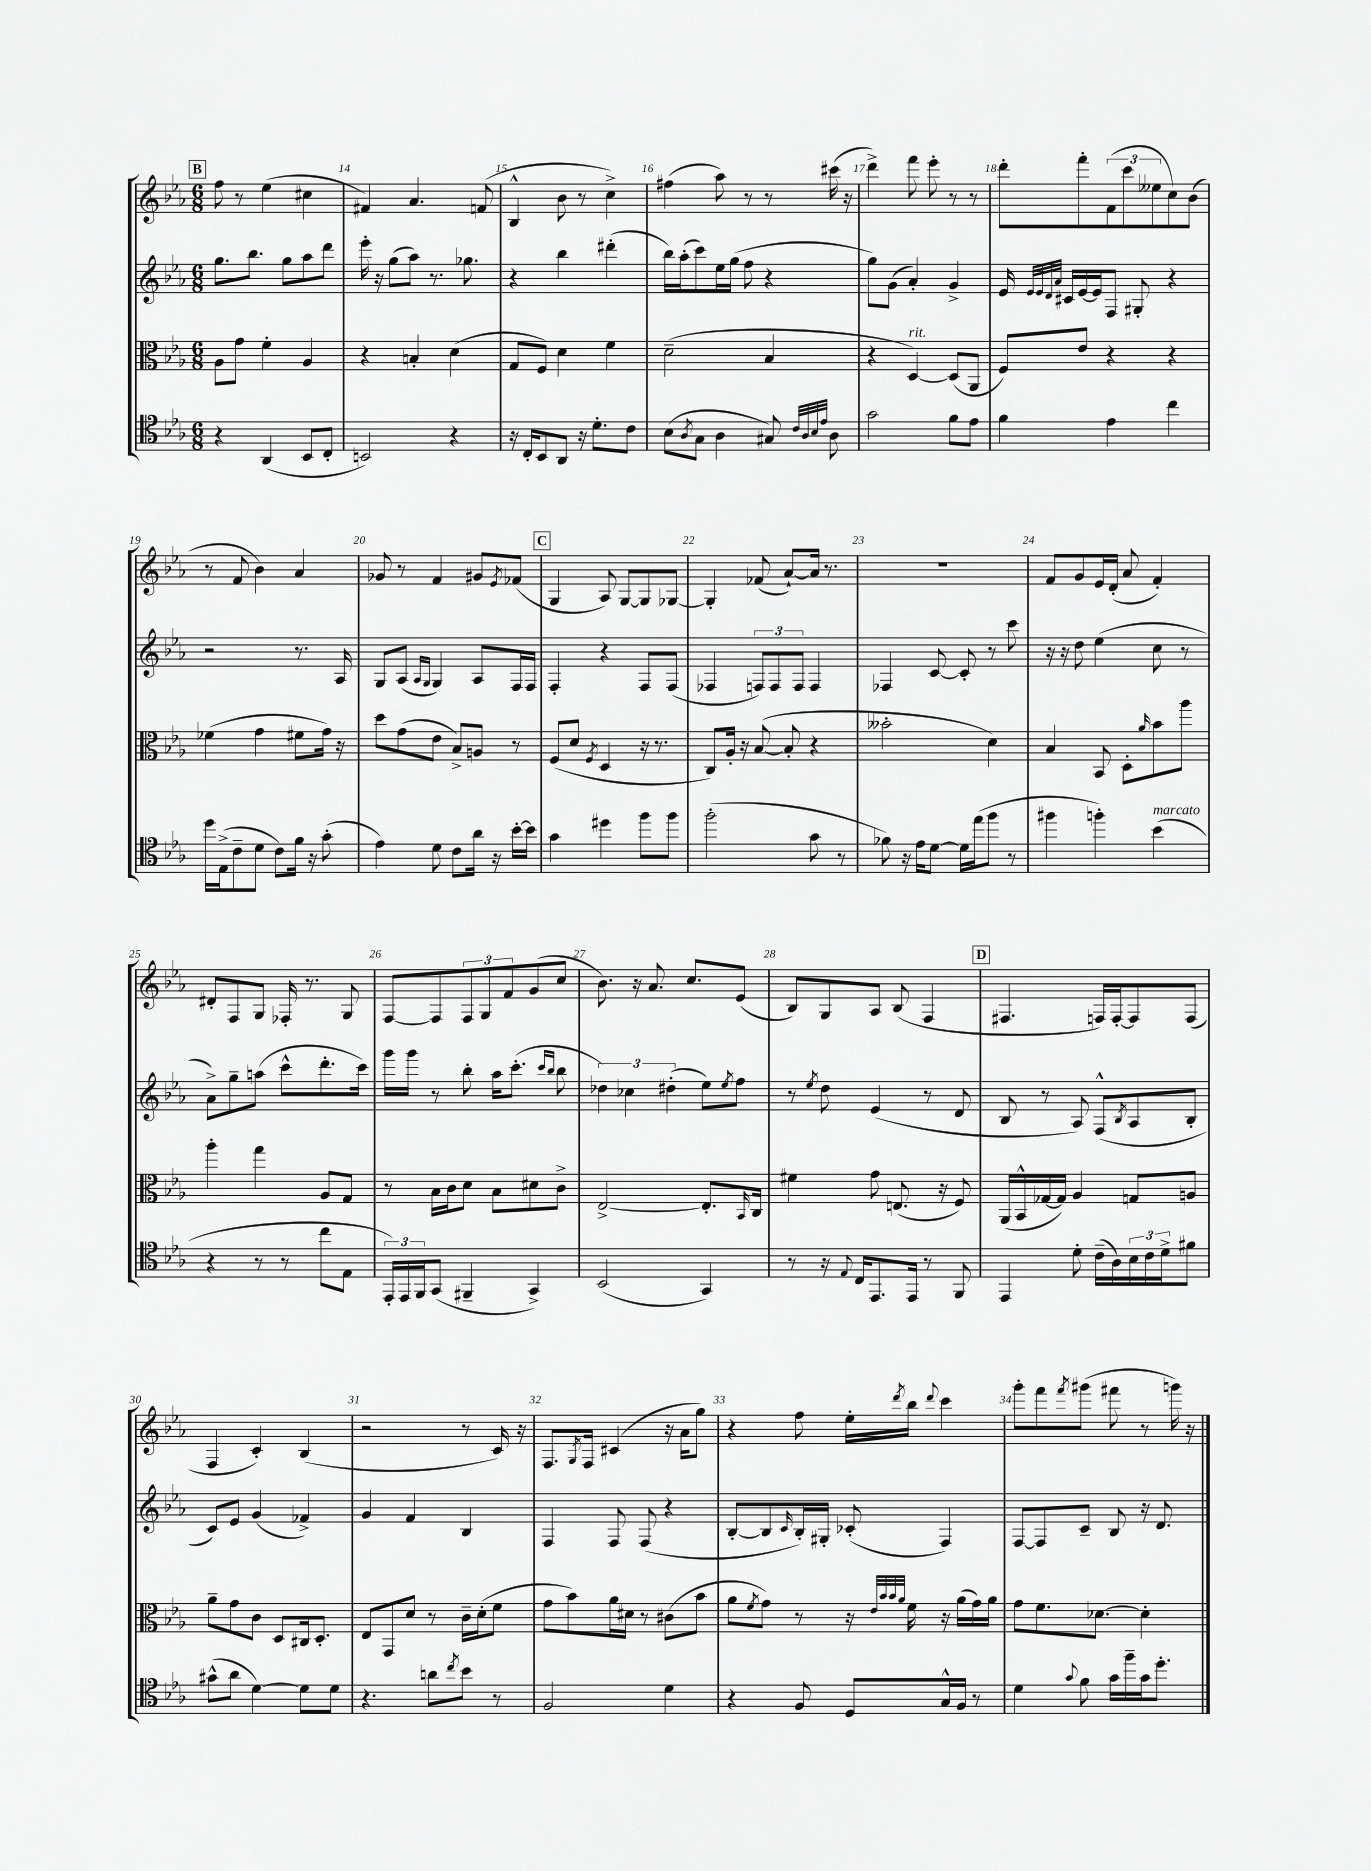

**kern	**kern	**kern	**kern
*staff4	*staff3	*staff2	*staff1
*clefC4	*clefC3	*clefG2	*clefG2
*k[b-e-a-]	*k[b-e-a-]	*k[b-e-a-]	*k[b-e-a-]
*M6/8	*M6/8	*M6/8	*M6/8
4r	8A-	8.gg	8ff
.	8g	.	8r
.	.	8.bb-	.
(4AA-	4f'	.	(4ee-
.	.	8gg	.
8BB-	4A-	8aa-	4cc#
8C'	.	8ddd	.
=	=	=	=
2BB)	4r	16eee-'	4f#)
.	.	16r	.
.	.	(8gg	.
.	4B'	8aa-)	4.a-
.	.	8.r	.
4r	(4d	.	.
.	.	8.gg-	.
.	.	.	(8f
=	=	=	=
16r	8G	4r	4B-^^
16C'	.	.	.
8BB-	8F)	.	.
8AA-	4d	4bb-	8b-
16r	.	.	8r
8.d'	.	.	.
.	4f	(4ddd#'	4cc^)
8c	.	.	.
=	=	=	=
(8B-	(2d~	16bb-)	(4ff#
.	.	(16aa-'	.
8qA-	.	.	.
8G	.	8ccc)	.
4A-	.	16ee-	8aa-)
.	.	(16gg	.
.	.	8ff	8r
8G#)	4B-	4r	8r
32qqc	.	.	.
32qqA-	.	.	.
32qqB-	.	.	.
32qqe-	.	.	.
8A-	.	.	(16ccc#
.	.	.	16r
=	=	=	=
2g	4r	8gg)	4ddd^)
.	.	(8g	.
.	[4D)	4a-')	8fff
.	.	.	8eee-'
8f	(8D]	4g^	8r
8e-	8AA-	.	8r
=	=	=	=
4f	8F)	16e-	8ddd'
.	.	32qqe-	.
.	.	32qqe-	.
.	.	32qqd	.
.	.	32qqa-	.
.	.	16c#	.
.	8e-	[16e-	8fff'
.	.	16e-]	.
4e-	4r	8F	(12f
.	.	.	12ccc
.	.	8G#'	.
.	.	.	12ee--
4cc	4r	4r	8cc)
.	.	.	(8b-
=	=	=	=
16dd	(4f-	2r	8r
(16E-^	.	.	.
8c~	.	.	8f
8d	4g	.	4b-)
8c)	.	.	.
16f	8f#	8.r	4a-
16r	.	.	.
(8g'	16g)	.	.
.	16r	16A-	.
=	=	=	=
4e-)	8dd	8G	8g-
.	(8g	(8A-	8r
.	.	16qqA-	.
.	.	16qqG	.
8d	8e-	4G)	4f
8c	8B-^)	.	.
16a-	8A	8A-	8g#
16r	.	.	.
.	.	.	8qe-
[16b-'	8r	16F	(8f-
16b-]	.	16F	.
=	=	=	=
4g	(8F	4F'	4G
.	8d	.	.
.	8qF	.	.
4dd#	4D	4r	8A-)
.	.	.	[8G
8ff	16r	8F	8G]
.	8.r	.	.
8ff	.	(8F	[8G-
=	=	=	=
(2ff'	8C)	4F-	4G-']
.	16A-'	.	.
.	16r	.	.
.	([8B-	12F)	(8f-
.	.	12F	.
.	8B-']	.	[8a-`)
.	.	12F	.
8g	4r	4F	16a-]
.	.	.	8.r
8r	.	.	.
=	=	=	=
8f-)	2b--'	4F-	2.r
16r	.	.	.
16e-	.	.	.
[8d	.	[8c	.
16d]	.	8c']	.
(16ee-	.	.	.
8ff	4d)	8r	.
8r	.	8ccc	.
=	=	=	=
4ff#	4B-	16r	8f
.	.	16r	.
.	.	8dd	8g
4ff')	8BB-	(4ee-	16e-
.	.	.	(16d'
.	8D'	.	8a-
.	16qqa-	.	.
(4b-	8b-	8cc	4f')
.	8aa-	8r	.
=	=	=	=
4r	4aa-'	8a-^)	8d#'
.	.	8gg~	8F
8r	4gg	(8aa	8G
8r	.	8ccc^^	16F-'
.	.	.	8.r
8cc	8A-	8.ddd'	.
8E-	8G	.	8G
.	.	16ccc)	.
=	=	=	=
24EE-')	8r	16ggg	[8F
24EE-	.	.	.
.	.	16ggg	.
24FF	.	.	.
(8GG	16B-	8r	8F]
.	16c	.	.
4FF#~	8d	8bb-'	12F
.	.	.	12G
.	8B-	16aa-	.
.	.	.	12f
.	.	(8.ccc'	.
4GG^)	8d#	.	(8g
.	.	16qqccc	.
.	.	16qqbb-	.
.	8c^	8bb-	8cc
=	=	=	=
(2BB-	[2E-^	6dd-)	8.b-)
.	.	6cc-	.
.	.	.	16r
.	.	.	8.a-
.	.	(6dd#'	.
.	.	.	8.cc
4GG)	8.E-']	8ee-)	.
.	.	8qee-	.
.	.	8ff	(8e-
.	16qqBB-	.	.
.	16C	.	.
=	=	=	=
8r	4f#	8r	8B-)
.	.	8qee-	.
16r	.	8dd	8G
8qqE-	.	.	.
16C	.	.	.
8.EE-	8g	(4e-	8A-
.	(8.E	.	(8B-
16EE-	.	.	.
8r	.	8r	4F
.	16r	.	.
8FF	8F)	8d	.
=	=	=	=
4EE-	(16AA-	8B-	4.F#
.	16BB-^^	.	.
.	[16G-	8r	.
.	16G-])	.	.
8d'	4A-	8A-)	.
(16c~	.	(8F^^	16F)
16A-)	.	.	[16F'
.	.	8qB-	.
24B-	8G	8A-	8F]
24c	.	.	.
24d^	.	.	.
8f#	8A	8B-'	(8F
=	=	=	=
(8g#^^	8a-~	8c)	4F
8a-	8g	8e-	.
[4d)	8c	(4g	4c')
.	8D	.	.
8d]	16C#	4f-^)	(4B-
.	8.D'	.	.
8d	.	.	.
=	=	=	=
4.r	8E-	4g	2r
.	8GG	.	.
.	8d	4f	.
8a	8r	.	.
8qcc	.	.	.
8b-	16c~	4B-	8r
.	(16d'	.	.
8r	8f	.	16c)
.	.	.	16r
=	=	=	=
2F	8g	4F	8.F
.	8b-)	.	.
.	.	.	8qG
.	.	.	16F
.	16a-	8F	(4c#
.	16d#	.	.
.	8r	(8F	.
4d	(8c#	4r	16r
.	.	.	16a-
.	8b-	.	8gg)
=	=	=	=
4r	8a-	[8B-'	4r
.	8qf	.	.
.	8g)	8B-]	.
.	.	16qqc	.
8F	8r	16B-')	8ff
.	.	16G#'	.
8D	16r	(8c-'	16ee-'
.	32qqe-	.	.
.	32qqb-	.	.
.	32qqb-	.	.
.	32qqa-	.	8qddd
.	16f	.	16bb-
.	.	.	8qqddd
16G^^	16r	4F)	4ccc
16F	(16a-	.	.
8r	16g)	.	.
.	16a-	.	.
=	=	=	=
4d	8g	[8F	8ggg'
.	8.f	8F]	8fff
8qqg	.	.	8qfff
8f	.	8c~	(8ggg#
.	[8.d-	.	.
16g	.	8B-	8fff#
16ff~	.	.	.
16g	4d-']	16r	8r
8.dd'	.	8.d	.
.	.	.	16ggg)
.	.	.	16r
==	==	==	==
*-	*-	*-	*-
